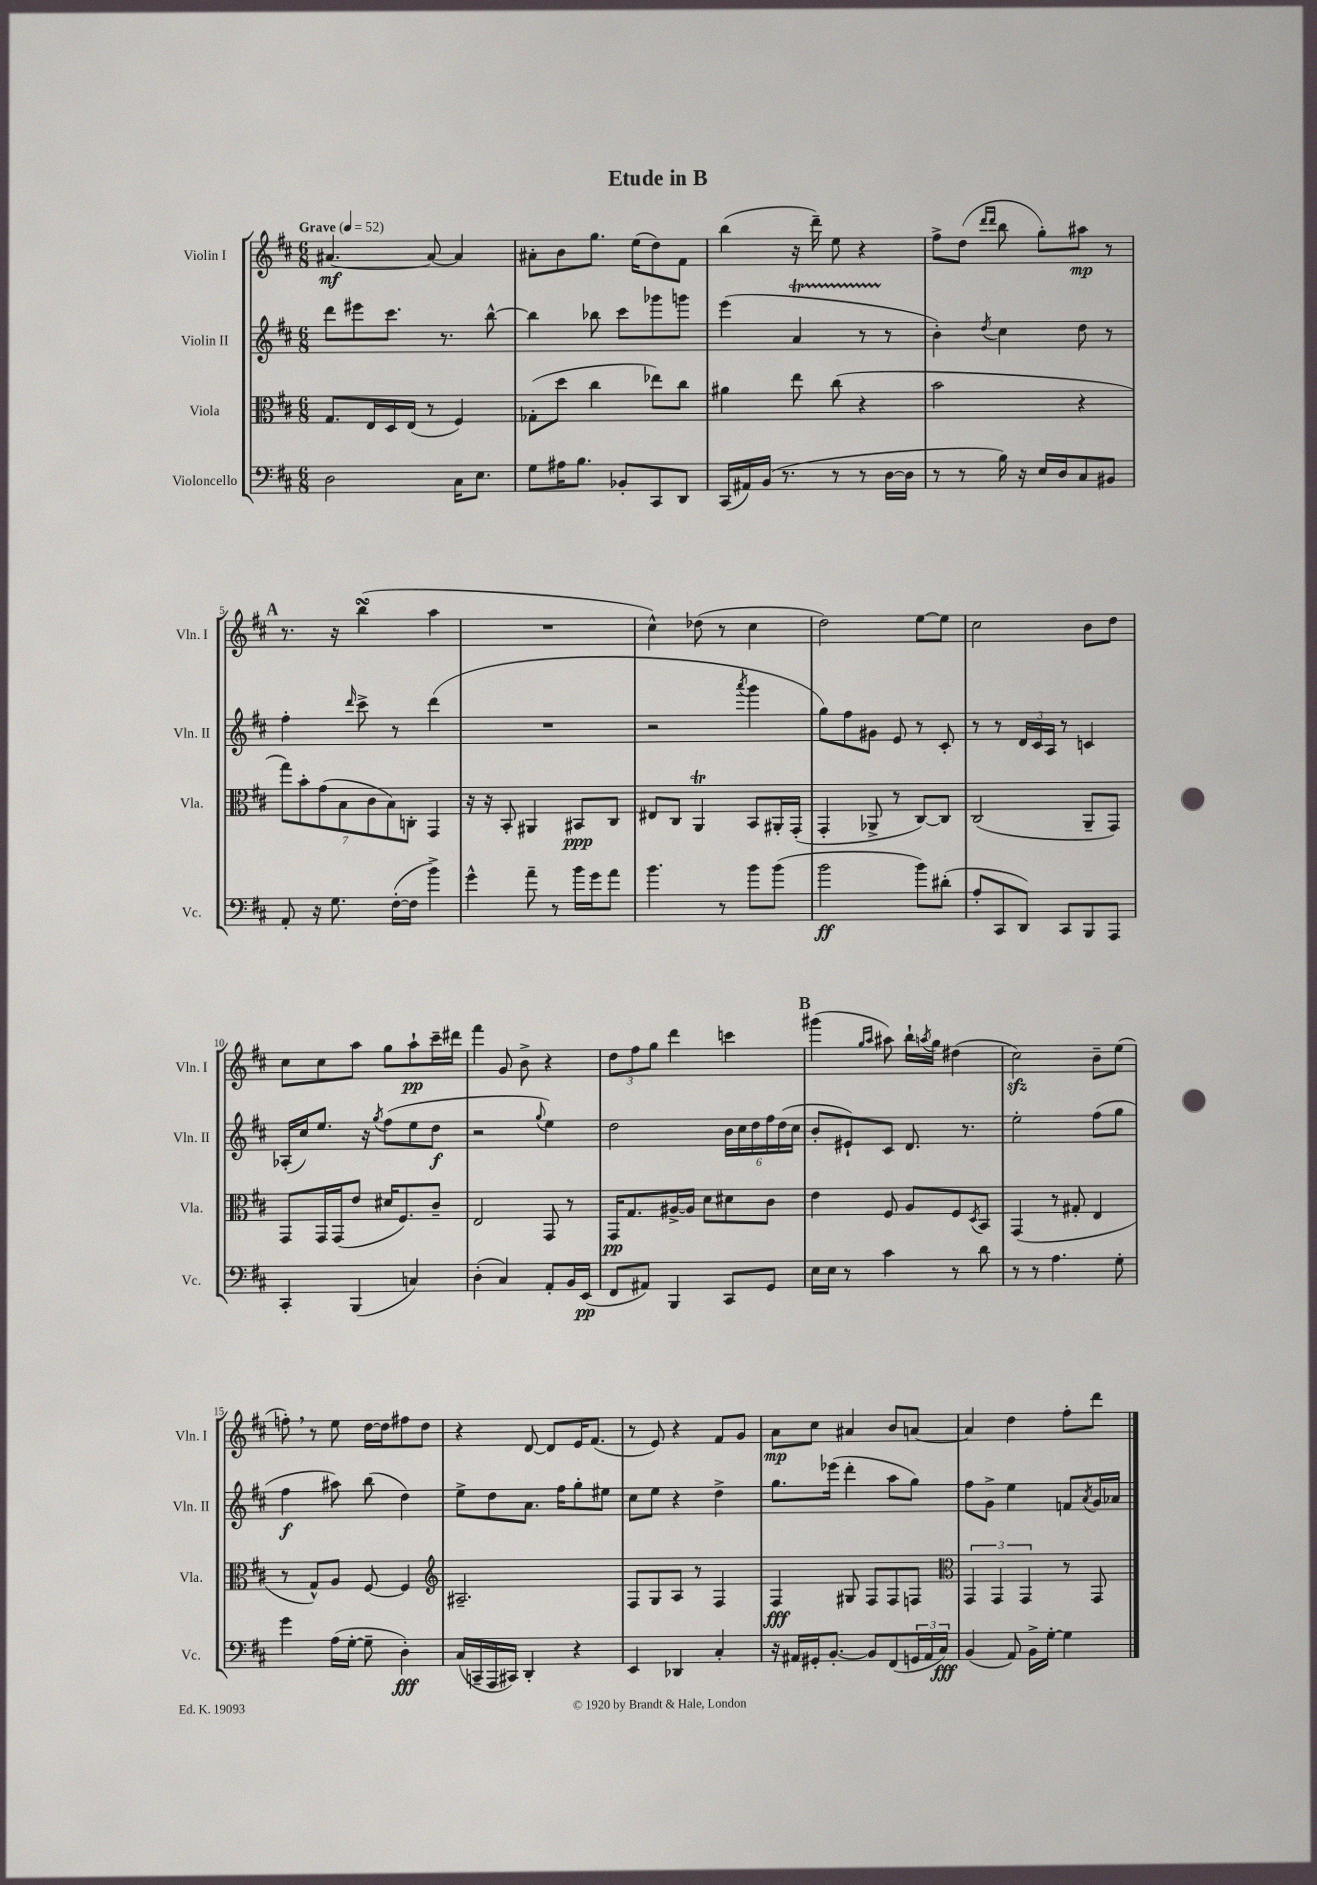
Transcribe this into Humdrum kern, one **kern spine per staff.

**kern	**dynam	**kern	**dynam	**kern	**dynam	**kern	**dynam
*part4	*part4	*part3	*part3	*part2	*part2	*part1	*part1
*staff4	*staff4	*staff3	*staff3	*staff2	*staff2	*staff1	*staff1
*I"Violoncello	*	*I"Viola	*	*I"Violin II	*	*I"Violin I	*
*I'Vc.	*	*I'Vla.	*	*I'Vln. II	*	*I'Vln. I	*
*clefF4	*	*clefC3	*	*clefG2	*	*clefG2	*
*k[f#c#]	*	*k[f#c#]	*	*k[f#c#]	*	*k[f#c#]	*
*M6/8	*	*M6/8	*	*M6/8	*	*M6/8	*
*MM52	*	*MM52	*	*MM52	*	*MM52	*
=1	=1	=1	=1	=1	=1	=1	=1
!	!	!	!	!	!	!LO:TX:a:B:t=Grave	!
2D\	.	8.G/L	.	8ddd\L	.	[4.a#X/	mf
.	.	.	.	8eee#X\	.	.	.
.	.	16E/L	.	.	.	.	.
.	.	16D/	.	8.ccc#\J	.	.	.
.	.	(16E/JJ	.	.	.	.	.
.	.	8r	.	.	.	8a#/_	.
.	.	.	.	8.r	.	.	.
16C#\KL	.	4F#/)	.	.	.	4a#/]	.
8.E\J	.	.	.	.	.	.	.
.	.	.	.	[8bb^^\	.	.	.
=2	=2	=2	=2	=2	=2	=2	=2
8G\L	.	(8G-X'\L	.	4bb\]	.	8a#X'\L	.
16A#X\K	.	8dd\J	.	.	.	8b\	.
8.B\J	.	.	.	.	.	.	.
.	.	4cc#\	.	8bb-X\	.	8.gg\J	.
8BB-X'/L	.	.	.	8ccc#\L	.	.	.
.	.	.	.	.	.	(16ee\KL	.
8CC#/	.	8ee-X\L)	.	8ggg-X\	.	8dd\)	.
8DD/J	.	8cc#\J	.	8gggn\J	.	8f#\J	.
=3	=3	=3	=3	=3	=3	=3	=3
(16CC#/LL	.	4a#X\	.	(4eee\	.	(4bb\	.
16AA#X/)	.	.	.	.	.	.	.
(16BB/JJ	.	.	.	.	.	.	.
8.r	.	.	.	.	.	.	.
.	.	8ee\	.	4aT/	.	16r	.
.	.	.	.	.	.	16ddd~\)	.
8r	.	(8cc#\	.	.	.	8ee\	.
8r	.	4r	.	8r	.	4r	.
[16D\LL	.	.	.	8r	.	.	.
16D\JJ]	.	.	.	.	.	.	.
=4	=4	=4	=4	=4	=4	=4	=4
8r	.	2b\	.	4b'\)	.	8ff#^\L	.
8r	.	.	.	.	.	(8dd\J	.
.	.	.	.	.	.	16qqddd/LL	.
.	.	.	.	8qdd/	.	16qqddd/JJ	.
16B\)	.	.	.	4cc#\	.	8bb\	.
16r	.	.	.	.	.	.	.
16E/LL	.	.	.	.	.	8gg'\L)	.
16D/J	.	.	.	.	.	.	.
8C#/	.	4r	.	8dd\	.	8aa#X\J	mp
8BB#X/J	.	.	.	8r	.	8r	.
!!LO:LB:g=z
!!LO:REH:place=s1:t=A
=5	=5	=5	=5	=5	=5	=5	=5
8AA'/	.	14gg\L)	.	4ff#'\	.	8.r	.
.	.	14b'\	.	.	.	.	.
16r	.	.	.	.	.	.	.
.	.	(14g\	.	.	.	.	.
8.G\	.	.	.	.	.	16r	.
.	.	14B\	.	.	.	.	.
.	.	.	.	16qqddd/	.	.	.
.	.	.	.	8ccc#^\	.	(4bbsSSS\	.
.	.	14c#\	.	.	.	.	.
.	.	14B\)	.	.	.	.	.
([16F#'\LL	.	.	.	8r	.	.	.
.	.	14Cn'\J	.	.	.	.	.
16F#\JJ]	.	.	.	.	.	.	.
4b^\)	.	4GG/	.	(4ddd\	.	4aa\	.
=6	=6	=6	=6	=6	=6	=6	=6
4g^^\	.	16r	.	2.r	.	2.r	.
.	.	16r	.	.	.	.	.
.	.	8BB'/	.	.	.	.	.
8a~\	.	4AA#X/	.	.	.	.	.
8r	.	.	.	.	.	.	.
16b\LL	.	8BB#X/L	ppp	.	.	.	.
16g\J	.	.	.	.	.	.	.
8a\J	.	8C#/J	.	.	.	.	.
=7	=7	=7	=7	=7	=7	=7	=7
4.b\	.	8E#X/L	.	2r	.	4cc#^^\)	.
.	.	8C#/J	.	.	.	.	.
.	.	4AAT/	.	.	.	(8dd-X\	.
8r	.	.	.	.	.	8r	.
.	.	.	.	8qaaa/	.	.	.
8b\L	.	8BB/L	.	4ggg\	.	4cc#\	.
(8b\J	.	16AA#X'/L	.	.	.	.	.
.	.	(16GG'/JJ	.	.	.	.	.
=8	=8	=8	=8	=8	=8	=8	=8
2b\	ff	4GG'/	.	8gg\L)	.	2dd\)	.
.	.	.	.	8ff#\	.	.	.
.	.	8AA-X^/	.	8g#X\J	.	.	.
.	.	8r	.	8e/	.	.	.
8b\L)	.	[8C#/L)	.	8r	.	[8ee\L	.
(8d#X'\J	.	8C#/J]	.	8c#'/	.	8ee\J]	.
=9	=9	=9	=9	=9	=9	=9	=9
8A'/L	.	(2C#/	.	8r	.	2cc#\	.
8CC#/	.	.	.	8r	.	.	.
8DD/J)	.	.	.	24d/LL	.	.	.
.	.	.	.	24c#/	.	.	.
.	.	.	.	24A/JJ	.	.	.
8CC#/L	.	.	.	8r	.	.	.
8BBB/	.	8AA~/L	.	4cn/	.	8b\L	.
8AAA/J	.	8GG/J)	.	.	.	8dd\J	.
!!LO:LB:g=z
=10	=10	=10	=10	=10	=10	=10	=10
4CC#'/	.	8GG/L	.	(16A-X'/LL	.	8cc#\L	.
.	.	.	.	16cc#/J)	.	.	.
.	.	16GG/L	.	8.ee/J	.	8cc#\	.
.	.	(16GG/J	.	.	.	.	.
(4BBB/	.	8e/J	.	.	.	8aa\J	.
.	.	.	.	16r	.	.	.
.	.	.	.	8qgg/	.	.	.
.	.	16d#X/KL	.	(8ff#\L	.	8gg\L	.
.	.	8.F#/)	.	.	.	.	.
4Cn/)	.	.	.	8ee\	.	8aa`\	pp
.	.	8c#~/J	.	8dd\J	f	16ccc#~\L	.
.	.	.	.	.	.	16ddd#X\JJ	.
=11	=11	=11	=11	=11	=11	=11	=11
(4D'\	.	2E/	.	2r	.	4fff#\	.
4C#/)	.	.	.	.	.	8g/	.
.	.	.	.	.	.	8b^\	.
.	.	.	.	8qqgg/	.	.	.
8AA'/L	.	8GG/	.	4ee\)	.	4r	.
16BB/L	.	8r	.	.	.	.	.
(16EE/JJ	pp	.	.	.	.	.	.
=12	=12	=12	=12	=12	=12	=12	=12
8FF#/L	.	16GG/KL	pp	2dd\	.	12dd\L	.
.	.	8.G/	.	.	.	.	.
.	.	.	.	.	.	12ff#\	.
8AA#X/J)	.	.	.	.	.	.	.
.	.	.	.	.	.	12gg\J	.
4BBB/	.	[16A#X^/L	.	.	.	4ddd\	.
.	.	16A#/JJ]	.	.	.	.	.
.	.	8d\L	.	.	.	.	.
8CC#/L	.	8d#X\	.	24b\LL	.	4cccn\	.
.	.	.	.	24cc#\	.	.	.
.	.	.	.	24dd\	.	.	.
8GG/J	.	8c#\J	.	24ff#\	.	.	.
.	.	.	.	(24dd\	.	.	.
.	.	.	.	24cc#\JJ	.	.	.
!!LO:REH:place=s1:t=B
=13	=13	=13	=13	=13	=13	=13	=13
16E\LL	.	4e\	.	8b'/L	.	(4ggg#X\	.
16E\JJ	.	.	.	.	.	.	.
8r	.	.	.	8e#X`/)	.	.	.
.	.	.	.	.	.	16qqgg/LL	.
.	.	.	.	.	.	16qqaa/JJ	.
4c#\	.	8F#/	.	8c#/J	.	8aa#X\)	.
.	.	8A/L	.	8.d/	.	16bb`\LL	.
.	.	.	.	.	.	8qaan/	.
.	.	.	.	.	.	16gg\JJ	.
8r	.	8F#/	.	.	.	(4dd#X\	.
.	.	.	.	8.r	.	.	.
.	.	8qD/	.	.	.	.	.
8d\	.	8BB/J	.	.	.	.	.
=14	=14	=14	=14	=14	=14	=14	=14
8r	.	(4GG/	.	2ee'\	.	2cc#zz\)	.
8r	.	.	.	.	.	.	.
4.A\	.	8r	.	.	.	.	.
.	.	8G#X'/	.	.	.	.	.
.	.	4E/	.	(8ff#\L	.	8b~\L	.
8G'\	.	.	.	8gg\J	.	(8ee\J	.
!!LO:LB:g=z
=15	=15	=15	=15	=15	=15	=15	=15
4g\	.	8r	.	4ff#\	f	8ffn',\)	.
.	.	8G^^/L)	.	.	.	8r	.
(16A\LL	.	8A/J	.	8aa#X\)	.	8ee\	.
[16G'\JJ	.	.	.	.	.	.	.
8G~\]	.	[8F#/	.	(8bb\	.	[16dd\LL	.
.	.	.	.	.	.	16dd\J]	.
4D'\)	fff	4F#/]	.	4dd\)	.	8ff#X\	.
.	.	.	.	.	.	8dd\J	.
=16	=16	=16	=16	=16	=16	=16	=16
*	*	*clefG2	*	*	*	*	*
(16C#/LL	.	2.A#X~/	.	8ee^\L	.	4r	.
16CCn~/	.	.	.	.	.	.	.
16AAA/	.	.	.	8dd\	.	.	.
16CC#X/JJ)	.	.	.	.	.	.	.
4DD'/	.	.	.	8.a\J	.	[8d/	.
.	.	.	.	.	.	8d/L]	.
.	.	.	.	16ff#\KL	.	.	.
4r	.	.	.	8gg'\	.	16e/K	.
.	.	.	.	.	.	(8.f#/J	.
.	.	.	.	8ee#X\J	.	.	.
=17	=17	=17	=17	=17	=17	=17	=17
4EE/	.	8F#/L	.	8cc#\L	.	8r	.
.	.	8G/	.	8ee\J	.	8e/)	.
4DD-X/	.	8A/J	.	4r	.	4r	.
.	.	8r	.	.	.	.	.
4C#'/	.	4F#/	.	4dd^\	.	8f#/L	.
.	.	.	.	.	.	8g/J	.
=18	=18	=18	=18	=18	=18	=18	=18
16r	.	4F#/	fff	8.gg\L	.	8a\L	mp
16AA#X/LL	.	.	.	.	.	.	.
16GG#X'/J	.	.	.	.	.	8cc#\J	.
[8.BB'/J	.	.	.	(16eee-X\Jk	.	.	.
.	.	8G#X/	.	4ddd'\	.	4a#X/	.
8BB/L]	.	8F#/L	.	.	.	.	.
(8FF#/	.	8F#/	.	8aa\L	.	8b/L	.
24GGn/L	.	8Fn/J	.	8gg\J)	.	[8an/J	.
24AA#/	.	.	.	.	.	.	.
24C#/JJ)	fff	.	.	.	.	.	.
=19	=19	=19	=19	=19	=19	=19	=19
*	*	*clefC3	*	*	*	*	*
(4BB/	.	6GG/	.	8ff#\L	.	4a/]	.
.	.	.	.	8g^\J	.	.	.
.	.	6GG/	.	.	.	.	.
8AA/)	.	.	.	4ee\	.	4dd\	.
.	.	6GG/	.	.	.	.	.
16BB^\LL	.	.	.	.	.	.	.
[16G'\JJ	.	.	.	.	.	.	.
4G\]	.	8r	.	8fn/L	.	8ff#'\L	.
.	.	.	.	8qa/	.	.	.
.	.	8GG/	.	16g/L	.	8ddd\J	.
.	.	.	.	16a-X/JJ	.	.	.
==	==	==	==	==	==	==	==
*-	*-	*-	*-	*-	*-	*-	*-
